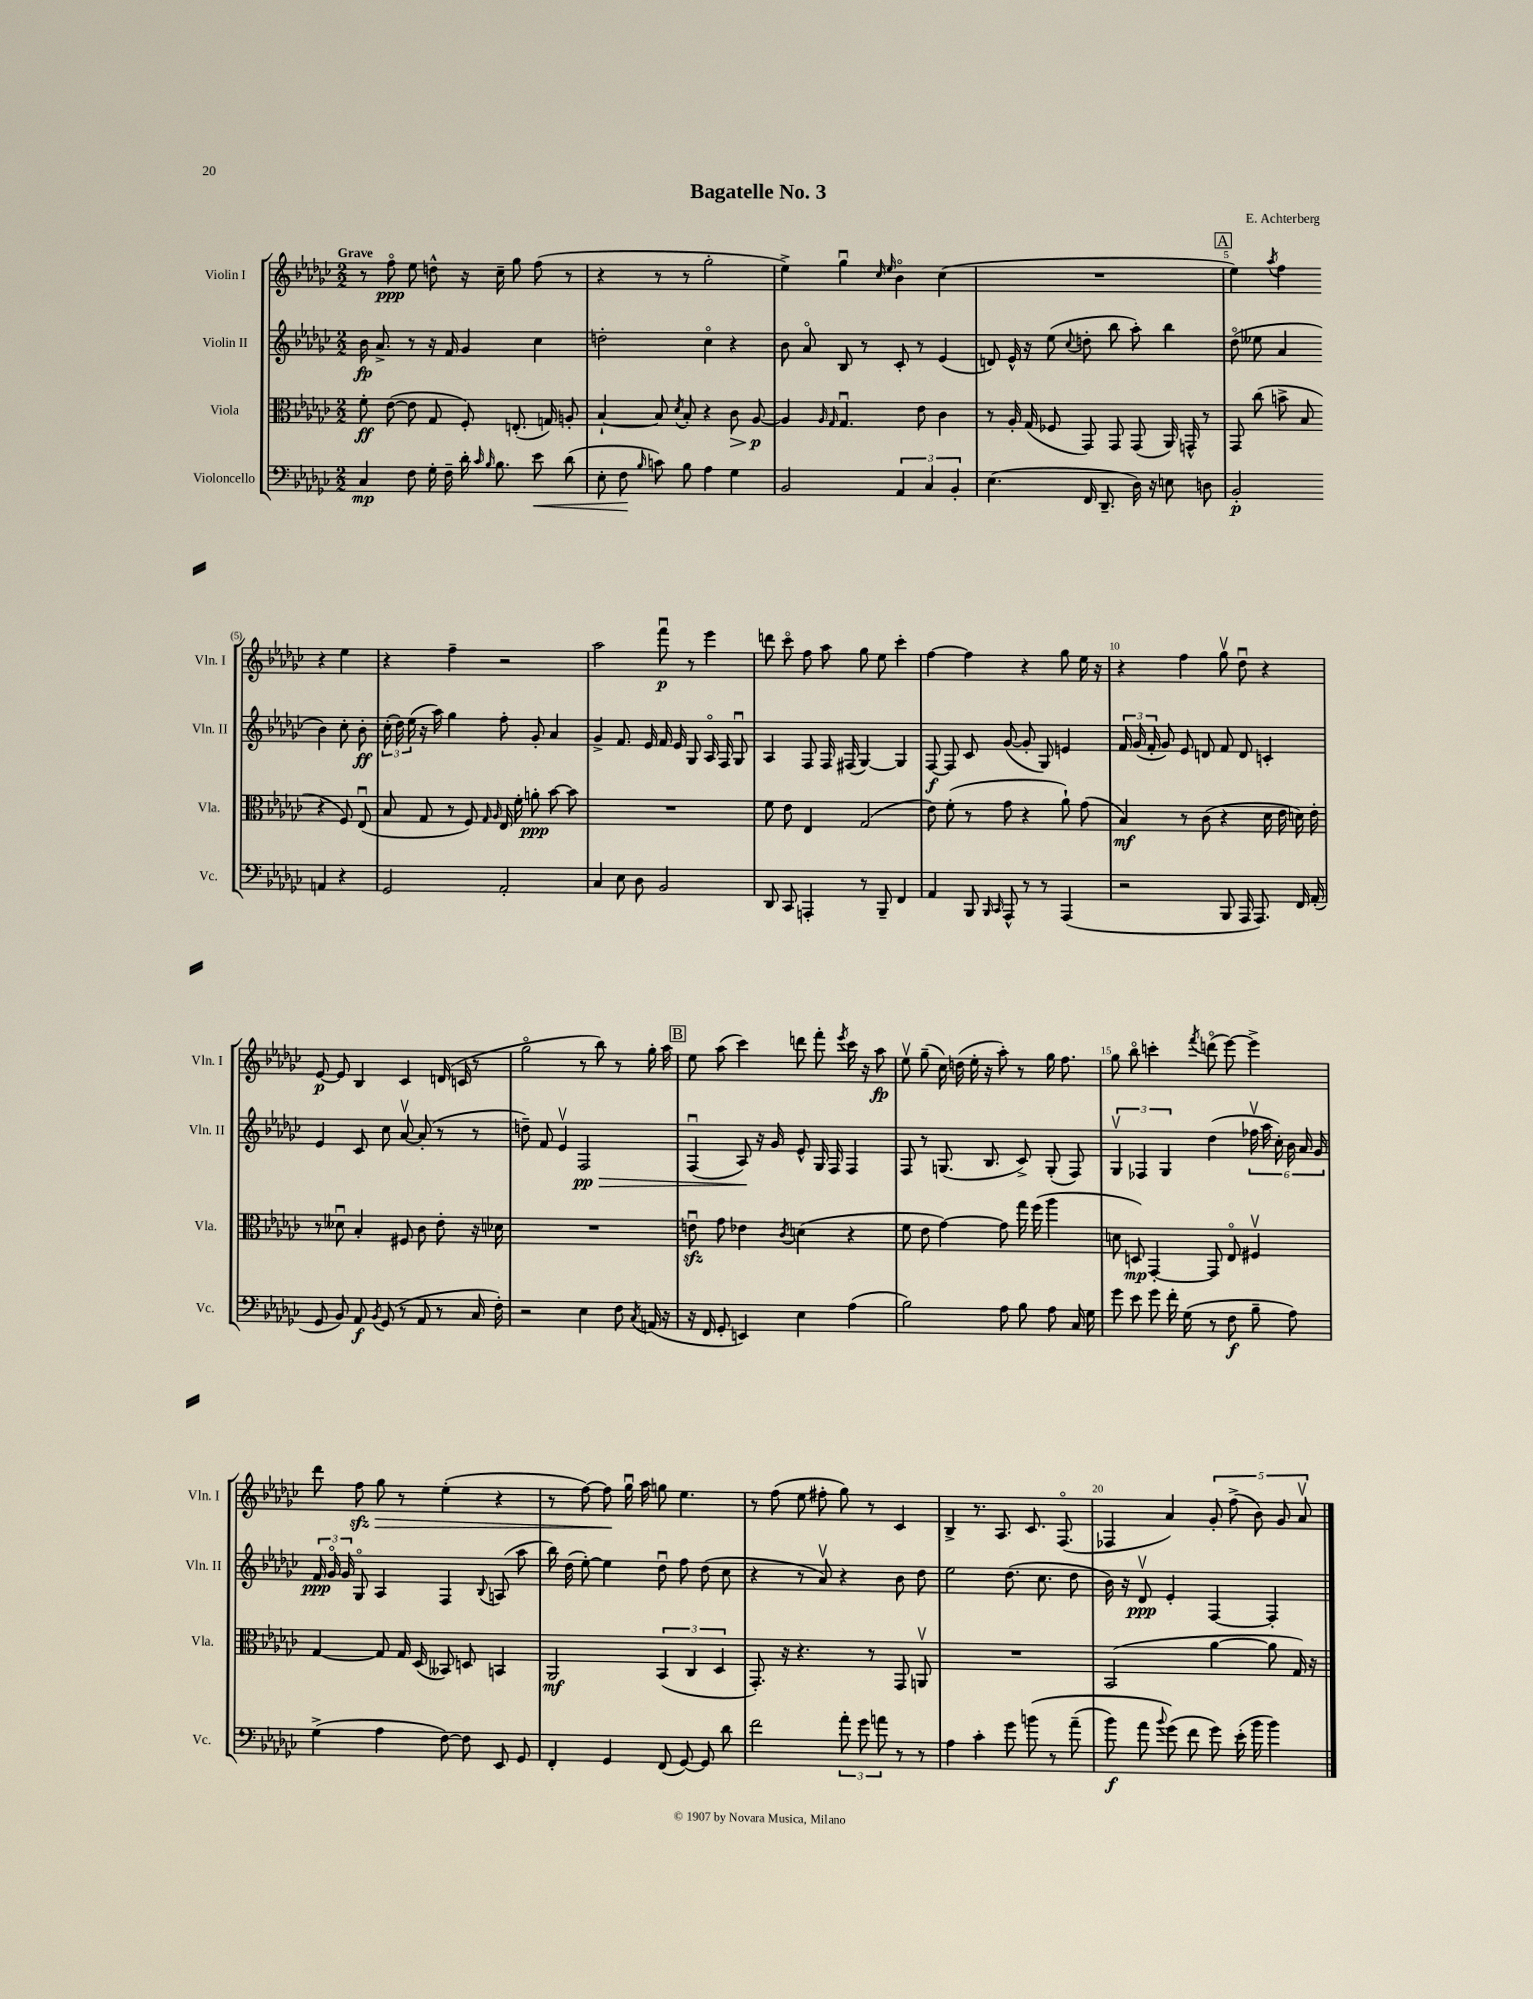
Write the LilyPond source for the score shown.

\header { title = "Bagatelle No. 3" composer = "E. Achterberg" }
<<
\new StaffGroup <<
\new Staff = "s0" \with { instrumentName = "Violin I" shortInstrumentName = "Vln. I" } {
    \clef treble \key ges \major \numericTimeSignature \time 2/2 \tempo "Grave"
    \autoBeamOff r8 f''8\flageolet\ppp ees''8 d''8-^ r16 ces''16-- ges''8 f''8( r8 |
    r4 r8 r8 ges''2-. |
    ees''4->) ges''4\downbow \grace { ces''16 ees''16 } bes'4\flageolet ces''4( |
    R1 |
    \mark \markup { \box "A" } ees''4) \acciaccatura { aes''8 } f''4 r4 ees''4 |
    r4 f''4-- r2 |
    aes''2 f'''8\downbow\p r8 ees'''4 |
    d'''8 ces'''8\flageolet f''8 aes''8 ges''8 ees''8 ces'''4-. |
    f''4~ f''4 r4 ges''8 ees''16 r16 |
    r4 f''4 ges''8\upbow des''8\downbow r4 |
    ees'8~\p ees'8 bes4 ces'4 d'16( c'16 r8 |
    ges''2\flageolet r8 bes''8) r8 ges''16-. aes''16 |
    \mark \markup { \box "B" } ees''8 aes''8( ces'''4) d'''8 f'''8-. \acciaccatura { ees'''8 } ces'''16 r16 aes''8\fp |
    ees''8\upbow ges''8--( ces''16) d''16( ees''16-. r16 aes''8-.) r8 ges''16 f''8. |
    ges''8 bes''8\flageolet c'''4-. \acciaccatura { f'''8 } d'''8\flageolet( ees'''8~) ees'''4-> |
    des'''8 f''8\sfz\> ges''8 r8 ees''4-.( r4 |
    r8 f''8~) f''8\! ges''16\downbow aes''16 g''8 ees''4. |
    r8 f''8( ees''8 fis''8-. ges''8) r8 ces'4 |
    bes4-> r8. aes8. ces'8. f8.\flageolet( |
    fes4 aes'4) \tuplet 5/4 { ges'8-. f''8->( bes'8) ges'8 aes'8\upbow } \bar "|." |
}
\new Staff = "s1" \with { instrumentName = "Violin II" shortInstrumentName = "Vln. II" } {
    \clef treble \key ges \major \numericTimeSignature \time 2/2
    \autoBeamOff bes'16\fp aes'8.-> r8 r16 f'16 ges'4 ces''4 |
    d''2-. ces''4\flageolet r4 |
    bes'8 aes'8\flageolet bes8 r8 ces'8-. r8 ees'4( |
    d'8) ees'16-^ r16 ees''8( \appoggiatura { ces''8 } d''8-. bes''8 aes''8-.) bes''4 |
    \mark \markup { \box "A" } des''8\flageolet( eeses''8 aes'4 bes'4) ces''8-. bes'8-.\ff |
    \tuplet 3/2 { ces''16-.( des''16) ees''16( } r16 aes''16) ges''4 f''8-. ges'8-. aes'4 |
    ges'4-> f'8. ees'16 f'16 ees'16 ges8 aes16\flageolet f16 ges8\downbow |
    aes4 f8 f16 fis16( ges4~) ges4 |
    f8~\f f8 ces'8 ges'8~( ges'8-. ges8) e'4 |
    \tuplet 3/2 { f'16 ges'16( f'16-. } ges'8) ees'8 d'8 f'8 d'8 c'4-. |
    ees'4 ces'8 ces''8 aes'8~\upbow aes'8-.( r8 r8 |
    d''8--) f'8 ees'4\upbow f2\pp\> |
    \mark \markup { \box "B" } f4\downbow( aes8\!) r16 ges'16 ees'8-^ ges16 f16 f4 |
    f8 r8 g8.( bes8. ces'8->) g8-.( f8) |
    \tuplet 3/2 { ges4\upbow fes4 ges4 } des''4( \tuplet 6/4 { fes''16\upbow aes''16 ces''16-.) bes'16 aes'16 ges'16 } |
    \tuplet 3/2 { f'16\ppp ges'16\flageolet ges'16 } ges8\flageolet aes4 f4 \appoggiatura { bes8 } a8( aes''8 |
    bes''16) des''16( ees''8~-.) ees''4 des''8\downbow f''8 des''8( ces''8 |
    r4 r8 aes'8\upbow) r4 bes'8 des''8 |
    ees''2 des''8.( ces''8. des''8 |
    bes'16) r16 des'8\upbow\ppp ees'4-. f4~ f4-. \bar "|." |
}
\new Staff = "s2" \with { instrumentName = "Viola" shortInstrumentName = "Vla." } {
    \clef alto \key ges \major \numericTimeSignature \time 2/2
    \autoBeamOff f'8-.\ff ees'8~( ees'8 ges8 f8-.) e8.-.( g16) a8-. |
    bes4~-! bes8 \acciaccatura { des'8 } bes8-. r4 ces'8\> aes8~\p\! |
    aes4 \grace { aes16 ges16 } ges4.\downbow ees'8 ces'4 |
    r8 aes16-. ges16( fes8 ges,8) ges,8 ges,8( aes,16) g,16-^ r8 |
    \mark \markup { \box "A" } ges,8 ces''8( b'8-> bes8 r4 f8) ees8\downbow( |
    bes8 ges8 r8 f8) \grace { ges16 aes16 } ees16 f'16-. a'8-.\ppp bes'8~ bes'8 |
    R1 |
    f'8 ees'8 ees4 ges2( |
    ees'8) f'8-.( r8 ges'8 r4 aes'8-!) ges'8( |
    bes4\mf) r8 ces'8( r4 des'16 ees'16 d'16) ees'16-. |
    r8 deses'8\downbow bes4-. fis8 ces'8 ees'8-. r16 des'16 |
    R1 |
    \mark \markup { \box "B" } e'8\downbow\sfz ges'8 ees'4 \acciaccatura { ces'8 } d'4( r4 |
    f'8 ees'8 ges'4~) ges'8 ges''16 f''16( aes''4 |
    d'8 d8\mp) ges,4~-. ges,8 ees8\flageolet fis4\upbow |
    ges4~ ges8 ges16 des16( beses,8) d8 b,4 |
    aes,2\mf \tuplet 3/2 { bes,4( ces4 des4 } |
    ges,8.-.) r16 r4. r8 ges,8 a,8\upbow |
    R1 |
    bes,2( aes'4~ aes'8 ges16) r16 \bar "|." |
}
\new Staff = "s3" \with { instrumentName = "Violoncello" shortInstrumentName = "Vc." } {
    \clef bass \key ges \major \numericTimeSignature \time 2/2
    \autoBeamOff ces4\mp f8 ges16-. f16-- des'16-. \grace { ces'16 bes16 } bes8. ees'8\< des'8( |
    ees8-. f8\! \grace { bes16 } c'8) bes8 aes4 ges4 |
    bes,2 \tuplet 3/2 { aes,4 ces4 bes,4-. } |
    ees4.( f,16 des,8.-- des16) r16 e8 d8 |
    \mark \markup { \box "A" } bes,2-.\p a,4 r4 |
    ges,2 aes,2-. |
    ces4 ees8 des8 bes,2 |
    des,8 ces,8 a,,4-. r8 bes,,8-- f,4 |
    aes,4 bes,,8 \grace { bes,,16 ces,16 } aes,,8-^ r8 r8 aes,,4( |
    r2 bes,,8 aes,,16 aes,,8.) f,16 aes,16-.( |
    ges,8 bes,8) aes,8\f \acciaccatura { bes,8 } ges,8( r8 aes,8 r8 ces16 f16-.) |
    r2 ees4 f8 \acciaccatura { ces8 } a,16( r16 |
    \mark \markup { \box "B" } r16 f,16 ges,8-. e,4) ees4 aes4( |
    bes2) aes8 bes8 aes8 ces16 ges16 |
    ges'8 ees'8 ges'8 f'16-. ges16( r8 f8\f bes8-- aes8) |
    ges4->( aes4 f8~) f8 ees,8 ges,8 |
    f,4-. ges,4 f,8( ges,8~) ges,8 des'8 |
    f'2 \tuplet 3/2 { aes'8-. ges'8 a'8 } r8 r8 |
    aes4 ces'4-. ges'8 b'8\( r8 aes'8--( |
    bes'8\f) aes'8 \appoggiatura { bes'8 } ges'8(\) f'8 ges'8) ees'16-.( bes'16 bes'4) \bar "|." |
}
>>
>>
\layout { \context { \Score \override BarNumber.break-visibility = ##(#f #t #t) barNumberVisibility = #(every-nth-bar-number-visible 5) } }
